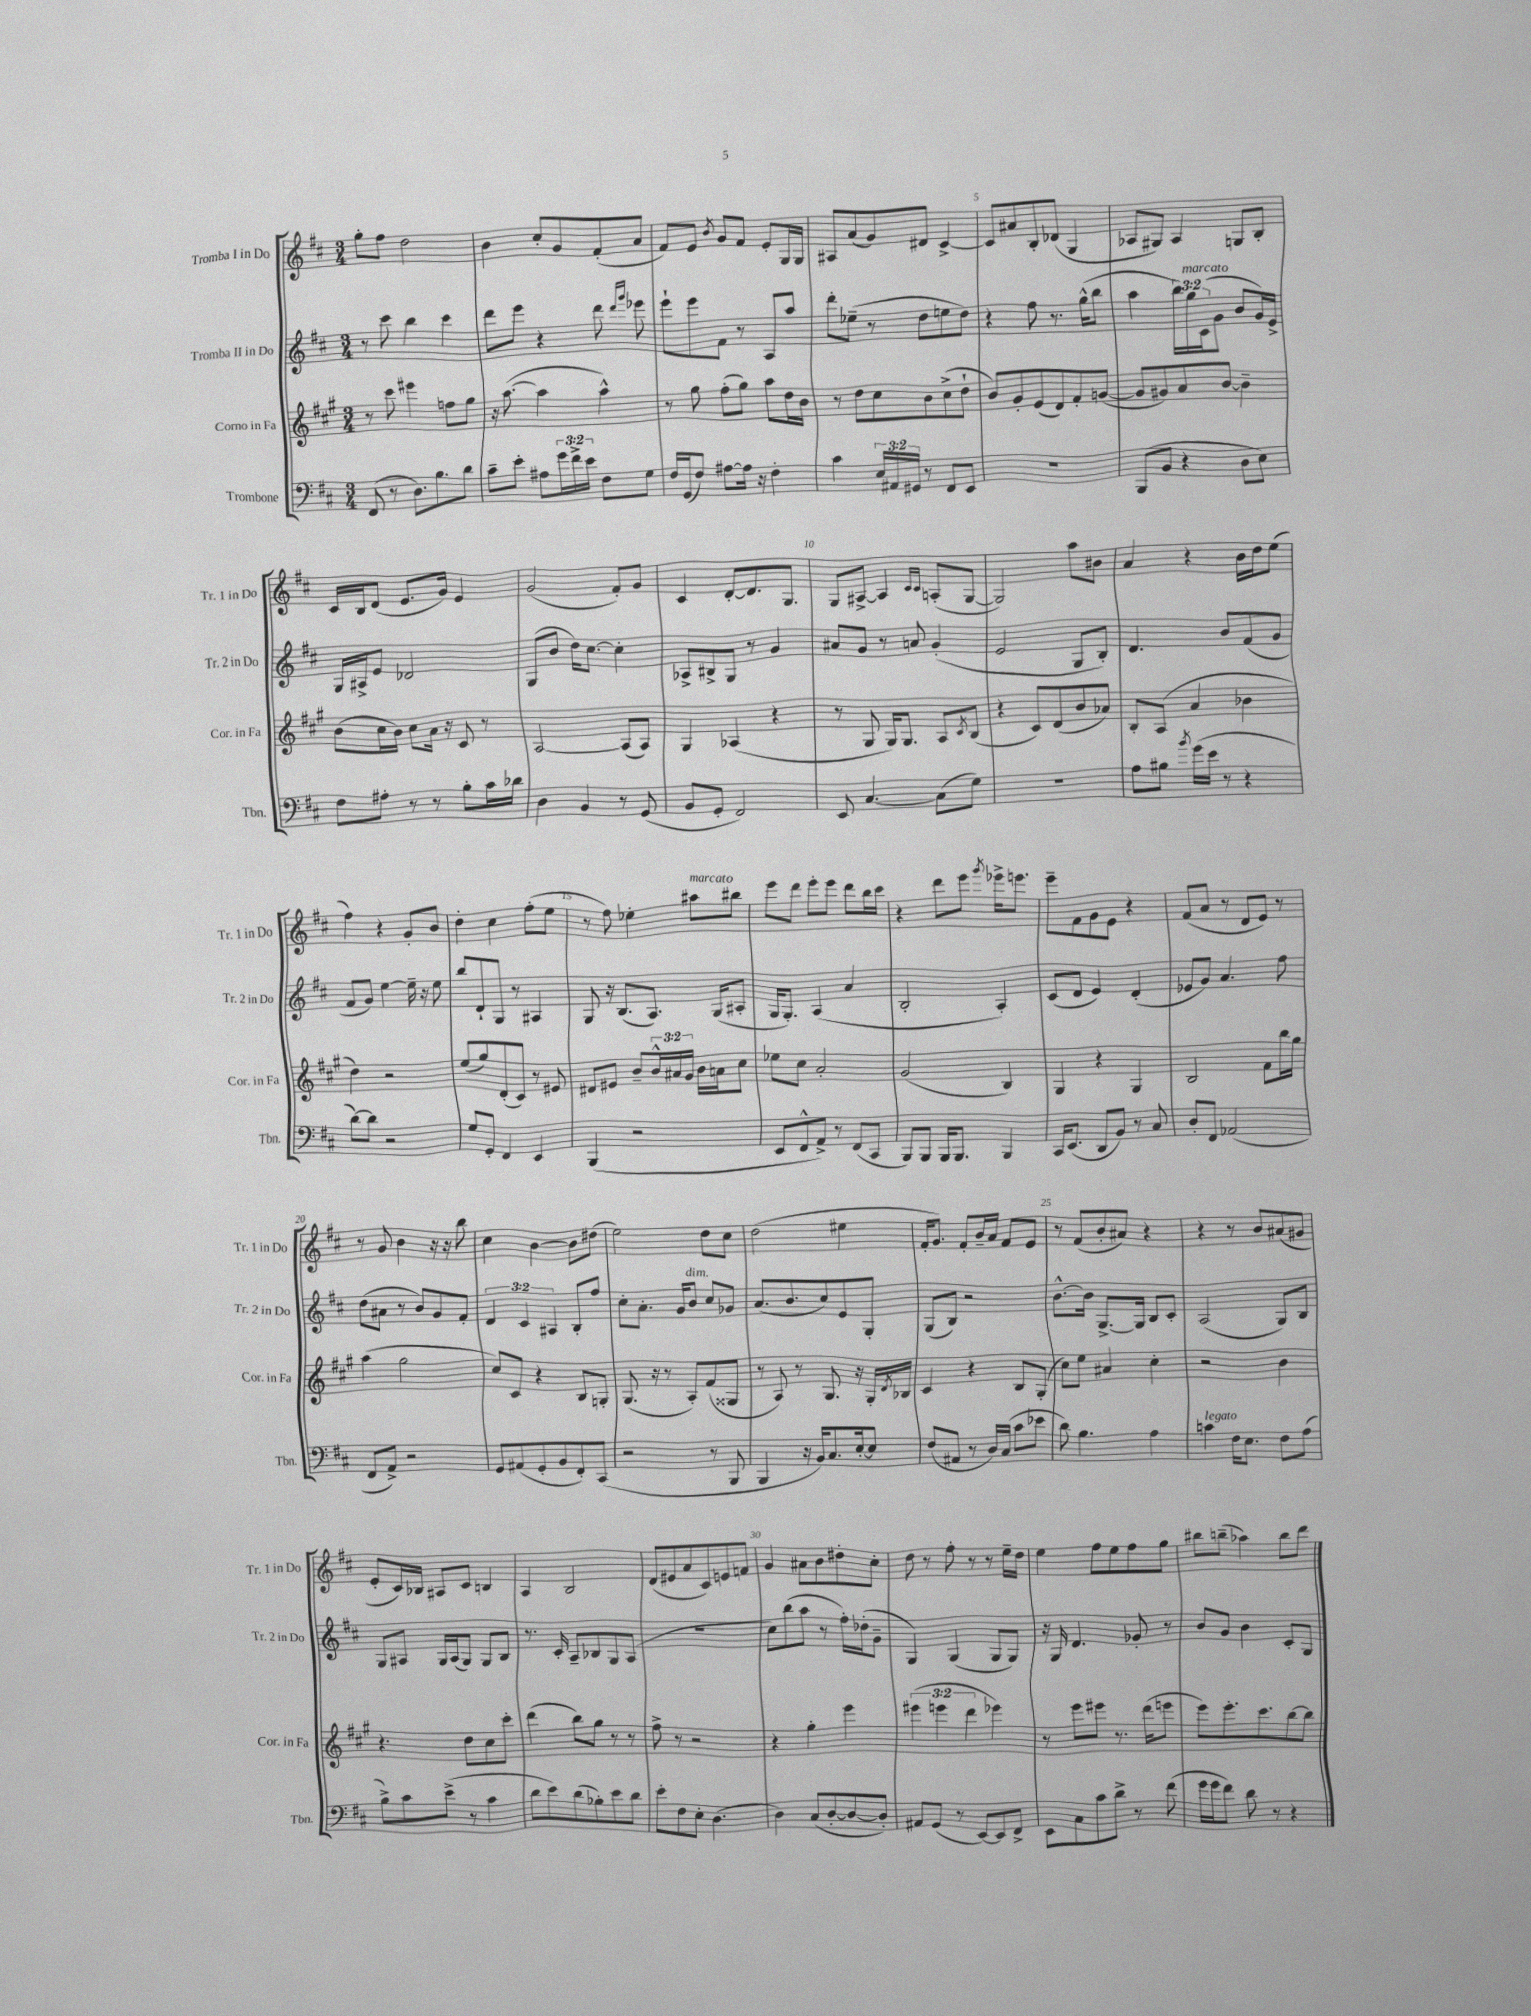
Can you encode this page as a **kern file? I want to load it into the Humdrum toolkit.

**kern	**kern	**kern	**kern
*part4	*part3	*part2	*part1
*staff4	*staff3	*staff2	*staff1
*I"Trombone	*I"Corno in Fa	*I"Tromba II in Do	*I"Tromba I in Do
*I'Tbn.	*I'Cor. in Fa	*I'Tr. 2 in Do	*I'Tr. 1 in Do
*clefF4	*clefG2	*clefG2	*clefG2
*k[f#c#]	*k[f#c#g#]	*k[f#c#]	*k[f#c#]
*M3/4	*M3/4	*M3/4	*M3/4
=1	=1	=1	=1
(8FF#/	8r	8r	8gg'\L
8r	8ccc#\	8ccc#\	8ff#\J
8.D\L)	4eee#X\	4bb\	2dd\
8.B\	.	.	.
.	8ffn\L	4ccc#\	.
8d\J	8gg#\J	.	.
=2	=2	=2	=2
8c#~\L	16r	8ddd\L	4b\
.	([8.aa\	.	.
8e'\J	.	8eee\J	.
8A#X\L	4aa\]	4r	8cc#'/L
24g\L	.	.	8g/
24f#^\	.	.	.
24e\JJ	.	.	.
8F#\L	4aa^^\)	8ddd\	(8f#'/
.	.	16qqddd/LL	.
.	.	16qqggg/JJ	.
8G\J	.	8eee-X\	8a/J
=3	=3	=3	=3
16F#/LL	8r	8eee`\L	8f#/L)
(16GG/J	.	.	.
8F#/J)	8gg#\	8eee\	8e/J
.	.	.	8qb/
[8A#X\L	(8ff#'\L	8f#\J	8g/L
16A#\Jk]	8gg#\J)	8r	8f#/J
16r	.	.	.
4F#'\	8aa\L	8A/L	8e'/L
.	16dd\L	8aa/J	16G/L
.	16b\JJ	.	16G/JJ
=4	=4	=4	=4
4c#\	8r	8ddd'\L	8A#X/L
.	8dd\L	(8ee-X~\J	(8a/
24E/LL	8cc#\	8r	8g/)
24AA#X/	.	.	.
24GG#X/JJ	.	.	.
8r	8b\	8dd\L	8d#X/J
8FF#/L	(8cc#^\	8een\	[4c#^/
8EE/J	8dd`\J	8dd\J)	.
=5	=5	=5	=5
2.r	8b/L)	4r	8c#/L]
.	8g#'/	.	8a#X/
.	(8e/	8ff#\	8B'/
.	8d/)	8.r	(8d-X/J
.	8f#'/	.	4G/
.	.	(16gg^^\KL	.
.	([8gn/J	8bb\J	.
=6	=6	=6	=6
(8BBB/L	8g/L]	4aa\	8A-X/L
8BB/J	8g#X/)	.	8G#X/J)
4r	8a/	24bb\LL)	4A-/
!	!	!LO:TX:a:i:t=marcato	!
.	.	24gg\	.
.	.	(24c#\J	.
.	[8b/J	8g\J	.
8D\L	4b~\]	8b/L	8Gn/L
8E\J)	.	16g/L)	8B'/J
.	.	16e^/JJ	.
!!LO:LB:g=z
=7	=7	=7	=7
8F#\L	(8b\L	16G/LL	16c#/LL
.	.	16A#X^/J	16B/J
8A#X'\J	16cc#\L	8e/J	(8d/J
.	16b\JJ)	.	.
8r	8cc#\L	2d-X/	8.e/L
8r	16a\Jk	.	.
.	16r	.	16g/Jk)
8B'\L	8c#/	.	4e/
16c#\L	8r	.	.
16d-X\JJ	.	.	.
=8	=8	=8	=8
4D\	[2A/	(8G/L	(2g/
.	.	8b/J	.
4BB/	.	16dd\KL)	.
.	.	[8.cc#\J	.
8r	(8A/L]	4cc#'\]	8f#'/L)
(8GG/	8A/J)	.	8g/J
=9	=9	=9	=9
8BB/L	4G#/	8A-X^/L	4c#/
8GG'/J	.	8B#X^/	.
2FF#/)	(4A-X/	8G/J	[8d'/L
.	.	8r	8.d/]
.	4r	4g/	.
.	.	.	8.G/J
=10	=10	=10	=10
8EE/	8r	8a#X/L	8G/L
[4.C#/	8G#/	8g/J	[8A#X^/J
.	16G#/KL)	8r	4A#/]
.	8.G#/J	.	.
.	.	8an/	.
.	.	.	16qqc#/LL
.	.	.	16qqc#/JJ
(8C#\L]	8A/L	(4g'/	(8An'/L
.	8qc#/	.	.
8G\J)	(8B/J	.	[8G/J
=11	=11	=11	=11
2.r	4r	2e/	2G/])
.	8c#/L)	.	.
.	(8d/	.	.
.	8b/	8G/L	8aa\L
.	8a-X/J)	8B'/J)	8b#X\J
=12	=12	=12	=12
8A\L	8B'/L	4.d/	4a/
8B#X\J	(8A/J	.	.
8qb/	.	.	.
(16g\LL	4a/	.	4r
16e\JJ	.	.	.
8r	.	8b/L	.
4r	4b-X\	(8f#/	16b\LL
.	.	.	16dd\J
.	.	8g/J	(8ee\J
!!LO:LB:g=z
=13	=13	=13	=13
[8d\L)	4dd\)	8f#/L	4ff#\)
8d\J]	.	8g/J)	.
2r	2r	[4ee\	4r
.	.	16ee~\]	8g'/L
.	.	16r	.
.	.	8ee\	8b/J
=14	=14	=14	=14
8G/L	(8ee/L	8bb/L	4dd'\
8GG'/J	8gg#/)	8d`/	.
4FF#/	(8d'/	8G/J	4cc#\
.	8c#/J)	8r	.
4EE/	8r	4A#X/	(8ff#'\L
.	8e#X/	.	8ee\J
=15	=15	=15	=15
(4BBB/	8d#X/L	8G/	8r
.	8e#X/J	16r	8ff#\)
.	.	(8.B/L	.
2r	8b~/L	.	4ee-X'\
.	24b^^/L	8.A/J)	.
.	24a#X/	.	.
.	24g#/JJ	.	.
!	!	!	!LO:TX:a:i:t=marcato
.	16b\LL	.	8aa#X\L
.	16an\J	(16G/KL	.
.	8cc#\J	8A#X'/J	8bb#X\J
=16	=16	=16	=16
8EE/L	8ee-X\L	16G/KL	8eee\L
.	.	8.G'/J)	.
8FF#^^/	8cc#\J	.	8ddd\J
8AA^/J)	2a'/	(4A/	8eee'\L
8r	.	.	8eee\J
(8FF#/L	.	4a/	8ddd\L
8CC#/J	.	.	16bb\L
.	.	.	16ccc#\JJ
=17	=17	=17	=17
8BBB/L)	(2g#/	2B'/	4r
8BBB/J	.	.	.
16BBB/KL	.	.	8ddd\L
8.BBB/J	.	.	.
.	.	.	8eee\J
.	.	.	8qggg/
4BBB/	4B/)	4A'/)	16eee-X^\KL
.	.	.	8.eeen\J
=18	=18	=18	=18
16CC#/KL	4G#/	(8c#/L	8eee~\L
(8.EE/J	.	.	.
.	.	8d/J	8f#\
8DD/L	4r	4e/)	8g\
8BB/J)	.	.	8e\J
8r	4G#/	(4d'/	4r
8C#/	.	.	.
=19	=19	=19	=19
8D'/L	2B/	8e-X/L	(8f#/L
8FF#/J	.	8g/J)	8a/J
(2AA-X/	.	4.a/	8r
.	.	.	8d/L
.	8f#\L	.	8e/J)
.	16bb\L	8ff#\	8r
.	16gg#\JJ	.	.
!!LO:LB:g=z
=20	=20	=20	=20
8FF#/L	(4aa\	(8dd\L	8r
8AA^/J)	.	8a#X\J	8g/
2r	2gg#\	8r	4b\
.	.	8b/L)	.
.	.	8g/	16r
.	.	.	16r
.	.	8f#'/J	8bb\
=21	=21	=21	=21
8GG/L	8cc#/L)	6d/	4cc#\
(8AA#X/	8c#/J	.	.
.	.	6c#/	.
8GG'/	4r	.	[4b\
.	.	6A#X/	.
8BB/	.	.	.
8FF#'/)	8B/L	8B'/L	8b\L]
(8CC#/J	8Gn'/J	8ff#/J	(8dd#X\J
=22	=22	=22	=22
2r	(8.G#/	8cc#'\L	2ee\)
.	.	8.a'\J	.
.	16r	.	.
.	8r	.	.
.	.	16g/KL	.
!	!	!LO:TX:a:i:t=dim.	!
.	8A'/L)	8b/J	.
8r	(8f#/	8cc#/L	8dd\L
8BBB/	8G##X/J	8g-X/J	8cc#\J
=23	=23	=23	=23
4BBB/	8r	(8.a/L	(2dd\
.	8A/)	.	.
.	.	8.b/	.
16r	8r	.	.
16BB/KL)	.	.	.
8.C#/	8.G#/	8cc#/)	.
.	.	8e/	4ee#X\
[16E'/k	16r	.	.
8E/J]	16G#'/LL	8G'/J	.
.	8qd/	.	.
.	16B-X/JJ	.	.
=24	=24	=24	=24
(8F#/L	4c#/	(8G/L	16f#'/KL
.	.	.	8.g/J)
8AA#X/J	.	8B/J)	.
8r	4r	2r	8f#'/L
16D/LL)	.	.	16b~/L
(16C#/JJ	.	.	16a/JJ
8c#\L	8B/L	.	8f#/L
8e-X\J	(8G#'/J	.	8e/J
=25	=25	=25	=25
8d\)	8cc#\L)	[8.b^^\L	8r
4.B\	8ee\J	.	(8f#/L
.	.	16b\Jk]	.
.	4a#X/	[8.G^/L	8b'/
.	.	.	8a#X/J)
.	.	16G/Jk]	.
4A\	4cc#'\	8B/L	4r
.	.	8c#'/J	.
=26	=26	=26	=26
!LO:TX:a:i:t=legato	!	!	!
4cn\	2r	(2A/	4r
16F#\KL	.	.	8r
8.E\J	.	.	.
.	.	.	8b/L
8F#\L	4b\	8G/L)	(8a#X/
(8A\J	.	8B/J	8g#X/J
!!LO:LB:g=z
=27	=27	=27	=27
8B^\L)	4.r	8G/L	8e'/L
8c#\	.	8A#X/J	16c#/L)
.	.	.	16B-X/JJ
(8e^\J	.	16G/LL	8A#X/L
.	.	(16A#/J	.
8r	8dd\L	8G/J)	8c#/J
4c#\	8cc#\	8G/L	4Bn/
.	8ccc#'\J	8B/J	.
=28	=28	=28	=28
8d\L	(4ddd\	8.r	4A/
8e\)	.	.	.
.	.	16c#'/	.
(8d\	8bb\L)	8A~/L	2B/
8B-X'\)	8gg#\J	8B-X/	.
8e\	8r	8G/	.
8d\J	8r	(8A/J	.
=29	=29	=29	=29
8e'\L	8ff#^\	2.r	(8d/L
8F#\	8r	.	8e#X/
8E'\J	2r	.	8a/
(4.D\	.	.	8c#/)
.	.	.	8en/
.	.	.	8fn/J
=30	=30	=30	=30
4D\)	4r	8cc#\L)	4g/
.	.	(8bb\	.
(8C#/L	4gg#'\	8aa\J	8a#X\L
[8D'/	.	8r	8b\
8D/_	4eee\	16ff#'\LL)	8dd#X'\
.	.	(16dd-X'\J	.
8D'/J])	.	8g~\J	8cc#'\J
=31	=31	=31	=31
8AA#X/L	(6eee#X\	4G/)	8dd\
(8GG/J	.	.	8r
.	6eeen\	.	.
8r	.	(4G/	8ff#'\
.	6ddd\	.	.
[8EE/L)	.	.	8r
8EE/]	4eee-X\)	8G/L	8r
8FF#^/J	.	8G/J)	16ee~\LL
.	.	.	16dd\JJ
=32	=32	=32	=32
8EE\L	8r	16r	4ee\
.	.	16G/	.
8C#\	8eee\L	4.d/	.
8c#\	8eee#X\J	.	8ff#\L
8d^\J	8.r	.	8ee\
8r	.	8g-X'/	8ff#\
.	(16ddd\KL	.	.
(8f#\	8eeen\J	8r	8gg\J
=33	=33	=33	=33
16g\LL	8eee\L)	8b/L	8bb#X\L
16g\J	.	.	.
8f#\J)	8.eee'\	8g/J	(8bbn~\J
8d\	.	4b\	4aa-X\)
.	8.ccc#\	.	.
8r	.	.	.
4r	[8bb\	8c#'/L	8bb\L
.	8bb\J]	8G/J	8ddd\J
==	==	==	==
*-	*-	*-	*-
